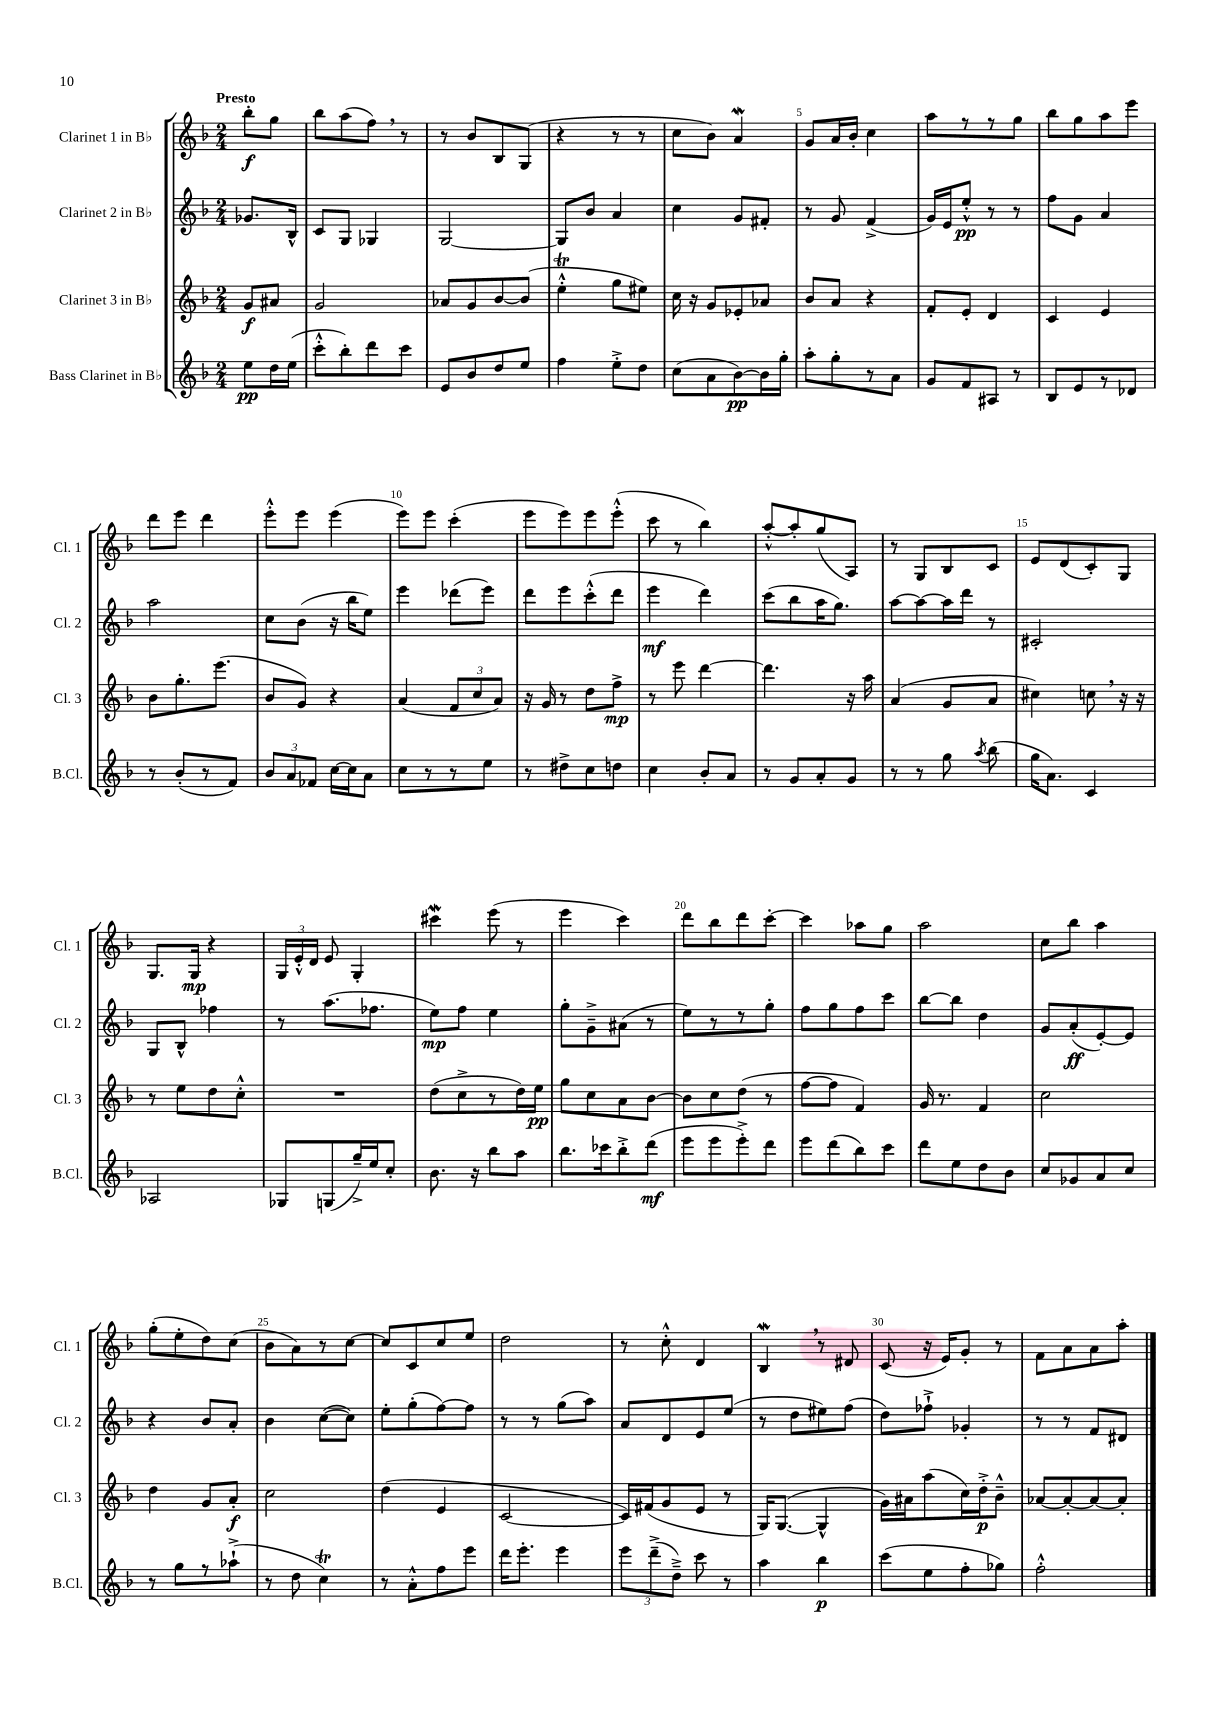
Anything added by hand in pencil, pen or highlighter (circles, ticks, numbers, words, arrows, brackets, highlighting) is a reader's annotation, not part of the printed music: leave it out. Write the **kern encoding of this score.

**kern	**dynam	**kern	**dynam	**kern	**dynam	**kern	**dynam
*part4	*part4	*part3	*part3	*part2	*part2	*part1	*part1
*staff4	*staff4	*staff3	*staff3	*staff2	*staff2	*staff1	*staff1
*I"Bass Clarinet in B♭	*	*I"Clarinet 3 in B♭	*	*I"Clarinet 2 in B♭	*	*I"Clarinet 1 in B♭	*
*I'B.Cl.	*	*I'Cl. 3	*	*I'Cl. 2	*	*I'Cl. 1	*
*clefG2	*	*clefG2	*	*clefG2	*	*clefG2	*
*k[b-]	*	*k[b-]	*	*k[b-]	*	*k[b-]	*
*M2/4	*	*M2/4	*	*M2/4	*	*M2/4	*
=	=	=	=	=	=	=	=
!	!	!	!	!	!	!LO:TX:a:B:t=Presto	!
8ee\L	pp	8g/L	f	8.g-X/L	.	8bb-'\L	f
16dd\L	.	8a#X/J	.	.	.	8gg\J	.
(16ee\JJ	.	.	.	16B-^^/Jk	.	.	.
=1	=1	=1	=1	=1	=1	=1	=1
8ccc'^^\L	.	2g/	.	8c/L	.	8bb-\L	.
8bb-'\)	.	.	.	8G/J	.	(8aa\	.
8ddd\	.	.	.	4G-X/	.	8ff,\J)	.
8ccc\J	.	.	.	.	.	8r	.
=2	=2	=2	=2	=2	=2	=2	=2
8e/L	.	8a-X/L	.	[2G/	.	8r	.
8b-/	.	8g/	.	.	.	8b-/L	.
8dd/	.	[8b-/	.	.	.	8B-/	.
8ee/J	.	(8b-/J]	.	.	.	(8G/J	.
=3	=3	=3	=3	=3	=3	=3	=3
4ff\	.	4eet'^^\	.	8G/L]	.	4r	.
.	.	.	.	8b-/J	.	.	.
8ee'^\L	.	8gg\L	.	4a/	.	8r	.
8dd\J	.	8ee#X\J)	.	.	.	8r	.
=4	=4	=4	=4	=4	=4	=4	=4
(8cc\L	.	16cc\	.	4cc\	.	8cc\L	.
.	.	16r	.	.	.	.	.
8a\	.	8g/L	.	.	.	8b-\J)	.
[8b-\)	pp	8e-X'/	.	8g/L	.	4aW/	.
16b-\L]	.	8a-X/J	.	8f#X'/J	.	.	.
16gg'\JJ	.	.	.	.	.	.	.
=5	=5	=5	=5	=5	=5	=5	=5
8aa'\L	.	8b-/L	.	8r	.	8g/L	.
8gg'\	.	8a/J	.	8g/	.	16a/L	.
.	.	.	.	.	.	16b-'/JJ	.
8r	.	4r	.	(4f^/	.	4cc\	.
8a\J	.	.	.	.	.	.	.
=6	=6	=6	=6	=6	=6	=6	=6
8g/L	.	8f'/L	.	16g/LL)	.	8aa\L	.
.	.	.	.	16e/J	.	.	.
8f/	.	8e'/J	.	8ee'^^/J	pp	8r	.
8A#X/J	.	4d/	.	8r	.	8r	.
8r	.	.	.	8r	.	8gg\J	.
=7	=7	=7	=7	=7	=7	=7	=7
8B-/L	.	4c/	.	8ff\L	.	8bb-\L	.
8e/	.	.	.	8g\J	.	8gg\	.
8r	.	4e/	.	4a/	.	8aa\	.
8d-X/J	.	.	.	.	.	8eee\J	.
!!LO:LB:g=z
=8	=8	=8	=8	=8	=8	=8	=8
8r	.	8b-\L	.	2aa\	.	8ddd\L	.
(8b-'/L	.	8.gg'\	.	.	.	8eee\J	.
8r	.	.	.	.	.	4ddd\	.
.	.	(8.eee\J	.	.	.	.	.
8f/J)	.	.	.	.	.	.	.
=9	=9	=9	=9	=9	=9	=9	=9
12b-/L	.	8b-/L	.	8cc\L	.	8eee'^^\L	.
12a/	.	.	.	.	.	.	.
.	.	8g/J)	.	(8b-\J	.	8eee\J	.
12f-X/J	.	.	.	.	.	.	.
[16cc\LL	.	4r	.	16r	.	(4eee\	.
16cc\J]	.	.	.	16bb-\KL	.	.	.
8a\J	.	.	.	8ee\J)	.	.	.
=10	=10	=10	=10	=10	=10	=10	=10
8cc\L	.	(4a/	.	4eee\	.	8eee\L)	.
8r	.	.	.	.	.	8eee\J	.
8r	.	12f/L	.	(8ddd-X\L	.	(4ccc'\	.
.	.	12cc/	.	.	.	.	.
8ee\J	.	.	.	8eee\J)	.	.	.
.	.	12a/J)	.	.	.	.	.
=11	=11	=11	=11	=11	=11	=11	=11
8r	.	16r	.	8ddd\L	.	8eee\L	.
.	.	16g/	.	.	.	.	.
8dd#X^\L	.	8r	.	8eee\	.	8eee\)	.
8cc\	.	8dd\L	.	(8ccc'^^\	.	8eee\	.
8ddn\J	.	8ff^\J	mp	8ddd\J	.	(8eee'^^\J	.
=12	=12	=12	=12	=12	=12	=12	=12
4cc\	.	8r	.	4eee\	mf	8ccc\	.
.	.	8eee\	.	.	.	8r	.
8b-'/L	.	[4ddd\	.	4ddd\)	.	4bb-\)	.
8a/J	.	.	.	.	.	.	.
=13	=13	=13	=13	=13	=13	=13	=13
8r	.	4.ddd\]	.	(8ccc\L	.	[8aa'^^/L	.
8g/L	.	.	.	8bb-\	.	8aa'/]	.
8a'/	.	.	.	16aa\K	.	(8gg/	.
.	.	.	.	8.gg\J)	.	.	.
8g/J	.	16r	.	.	.	8A/J)	.
.	.	16aa\	.	.	.	.	.
=14	=14	=14	=14	=14	=14	=14	=14
8r	.	(4a/	.	[8aa\L	.	8r	.
8r	.	.	.	8aa\_	.	8G/L	.
8gg\	.	8g/L	.	16aa\L]	.	8B-/	.
.	.	.	.	16ddd\JJ	.	.	.
8qaa/	.	.	.	.	.	.	.
(8bb-\	.	8a/J	.	8r	.	8c/J	.
=15	=15	=15	=15	=15	=15	=15	=15
16gg\KL	.	4cc#X\)	.	2c#X'/	.	8e/L	.
8.a\J)	.	.	.	.	.	.	.
.	.	.	.	.	.	(8d/	.
4c/	.	8ccn,\	.	.	.	8c'/)	.
.	.	16r	.	.	.	8G/J	.
.	.	16r	.	.	.	.	.
!!LO:LB:g=z
=16	=16	=16	=16	=16	=16	=16	=16
2A-X/	.	8r	.	8G/L	.	8.G/L	.
.	.	8ee\L	.	8B-^^/J	.	.	.
.	.	.	.	.	.	16G/Jk	mp
.	.	8dd\	.	4ff-X\	.	4r	.
.	.	8cc'^^\J	.	.	.	.	.
=17	=17	=17	=17	=17	=17	=17	=17
8G-X/L	.	2r	.	8r	.	24G/LL	.
.	.	.	.	.	.	24e'^^/	.
.	.	.	.	.	.	24d/JJ	.
(8Gn/	.	.	.	(8.aa\L	.	8e/	.
16gg~^/L)	.	.	.	.	.	4G'/	.
16ee/J	.	.	.	8.ff-X\J	.	.	.
8cc'/J	.	.	.	.	.	.	.
=18	=18	=18	=18	=18	=18	=18	=18
8.b-\	.	(8dd\L	.	8ee\L)	mp	4ccc#XW\	.
.	.	8cc^\	.	8ff\J	.	.	.
16r	.	.	.	.	.	.	.
8bb-\L	.	8r	.	4ee\	.	(8eee\	.
8aa\J	.	16dd\L)	.	.	.	8r	.
.	.	16ee\JJ	pp	.	.	.	.
=19	=19	=19	=19	=19	=19	=19	=19
8.bb-\L	.	8gg\L	.	8gg'\L	.	4eee\	.
.	.	8cc\	.	8g~^\	.	.	.
16ccc-X\k	.	.	.	.	.	.	.
8bb-'^\	.	8a\	.	(8a#X\J	.	4ccc\)	.
(8ddd\J	mf	[8b-\J	.	8r	.	.	.
=20	=20	=20	=20	=20	=20	=20	=20
8eee\L	.	8b-\L]	.	8ee\L)	.	8ddd\L	.
8eee\	.	8cc\	.	8r	.	8bb-\	.
8eee'^\)	.	(8dd\J	.	8r	.	8ddd\	.
8ddd\J	.	8r	.	8gg'\J	.	[8ccc'\J	.
=21	=21	=21	=21	=21	=21	=21	=21
8eee\L	.	[8ff\L	.	8ff\L	.	4ccc\]	.
(8ddd\	.	8ff\J]	.	8gg\	.	.	.
8bb-\)	.	4f/)	.	8ff\	.	8aa-X\L	.
8ccc\J	.	.	.	8ccc\J	.	8gg\J	.
=22	=22	=22	=22	=22	=22	=22	=22
8ddd\L	.	16g/	.	[8bb-\L	.	2aa\	.
.	.	8.r	.	.	.	.	.
8ee\	.	.	.	8bb-\J]	.	.	.
8dd\	.	4f/	.	4dd\	.	.	.
8b-\J	.	.	.	.	.	.	.
=23	=23	=23	=23	=23	=23	=23	=23
8cc/L	.	2cc\	.	8g/L	.	8cc\L	.
8g-X/	.	.	.	(8a'/	ff	8bb-\J	.
8a/	.	.	.	[8e'/)	.	4aa\	.
8cc/J	.	.	.	8e/J]	.	.	.
!!LO:LB:g=z
=24	=24	=24	=24	=24	=24	=24	=24
8r	.	4dd\	.	4r	.	(8gg'\L	.
8gg\L	.	.	.	.	.	8ee'\	.
8r	.	8g/L	.	8b-/L	.	8dd\)	.
(8aa-X`^\J	.	8a'/J	f	8a'/J	.	(8cc\J	.
=25	=25	=25	=25	=25	=25	=25	=25
8r	.	2cc\	.	4b-\	.	8b-\L	.
8dd\	.	.	.	.	.	8a\)	.
4ccT\)	.	.	.	([8cc\L	.	8r	.
.	.	.	.	8cc\J])	.	[8cc\J	.
=26	=26	=26	=26	=26	=26	=26	=26
8r	.	(4dd\	.	8ee'\L	.	8cc/L]	.
8a'^^\L	.	.	.	(8gg'\	.	8c/	.
8ff\	.	4e/	.	[8ff\)	.	8cc/	.
8eee\J	.	.	.	8ff\J]	.	8ee/J	.
=27	=27	=27	=27	=27	=27	=27	=27
16ddd\KL	.	[2c/	.	8r	.	2dd\	.
8.eee'\J	.	.	.	.	.	.	.
.	.	.	.	8r	.	.	.
4eee\	.	.	.	(8gg\L	.	.	.
.	.	.	.	8aa\J)	.	.	.
=28	=28	=28	=28	=28	=28	=28	=28
12eee\L	.	16c/LL])	.	8a/L	.	8r	.
.	.	(16f#X/J	.	.	.	.	.
(12ddd~^\	.	.	.	.	.	.	.
.	.	8g/	.	8d/	.	8cc'^^\	.
12dd~^\J)	.	.	.	.	.	.	.
8ccc\	.	8e/J	.	8e/	.	4d/	.
8r	.	8r	.	(8ee/J	.	.	.
=29	=29	=29	=29	=29	=29	=29	=29
4aa\	.	16G/KL)	.	8r	.	4B-w,/	.
.	.	([8.G/J	.	.	.	.	.
.	.	.	.	8dd\L	.	.	.
4bb-\	p	4G^^/]	.	8ee#X\)	.	8r	.
.	.	.	.	(8ff\J	.	8d#X/	.
=30	=30	=30	=30	=30	=30	=30	=30
(8ccc\L	.	16g\LL)	.	8dd\L)	.	(8c/	.
.	.	16a#X\J	.	.	.	.	.
8ee\	.	(8aa\	.	8ff-X`^\J	.	16r	.
.	.	.	.	.	.	16e/KL)	.
8ff'\	.	16cc\L)	.	4g-X'/	.	8g'/J	.
.	.	16dd'^\J	p	.	.	.	.
8gg-X\J)	.	8b-~^^\J	.	.	.	8r	.
=31	=31	=31	=31	=31	=31	=31	=31
2ff'^^\	.	[8a-X/L	.	8r	.	8f\L	.
.	.	8a-'/_	.	8r	.	8a\	.
.	.	8a-/_	.	8f/L	.	8a\	.
.	.	8a-'/J]	.	8d#X/J	.	8aa'\J	.
==	==	==	==	==	==	==	==
*-	*-	*-	*-	*-	*-	*-	*-
